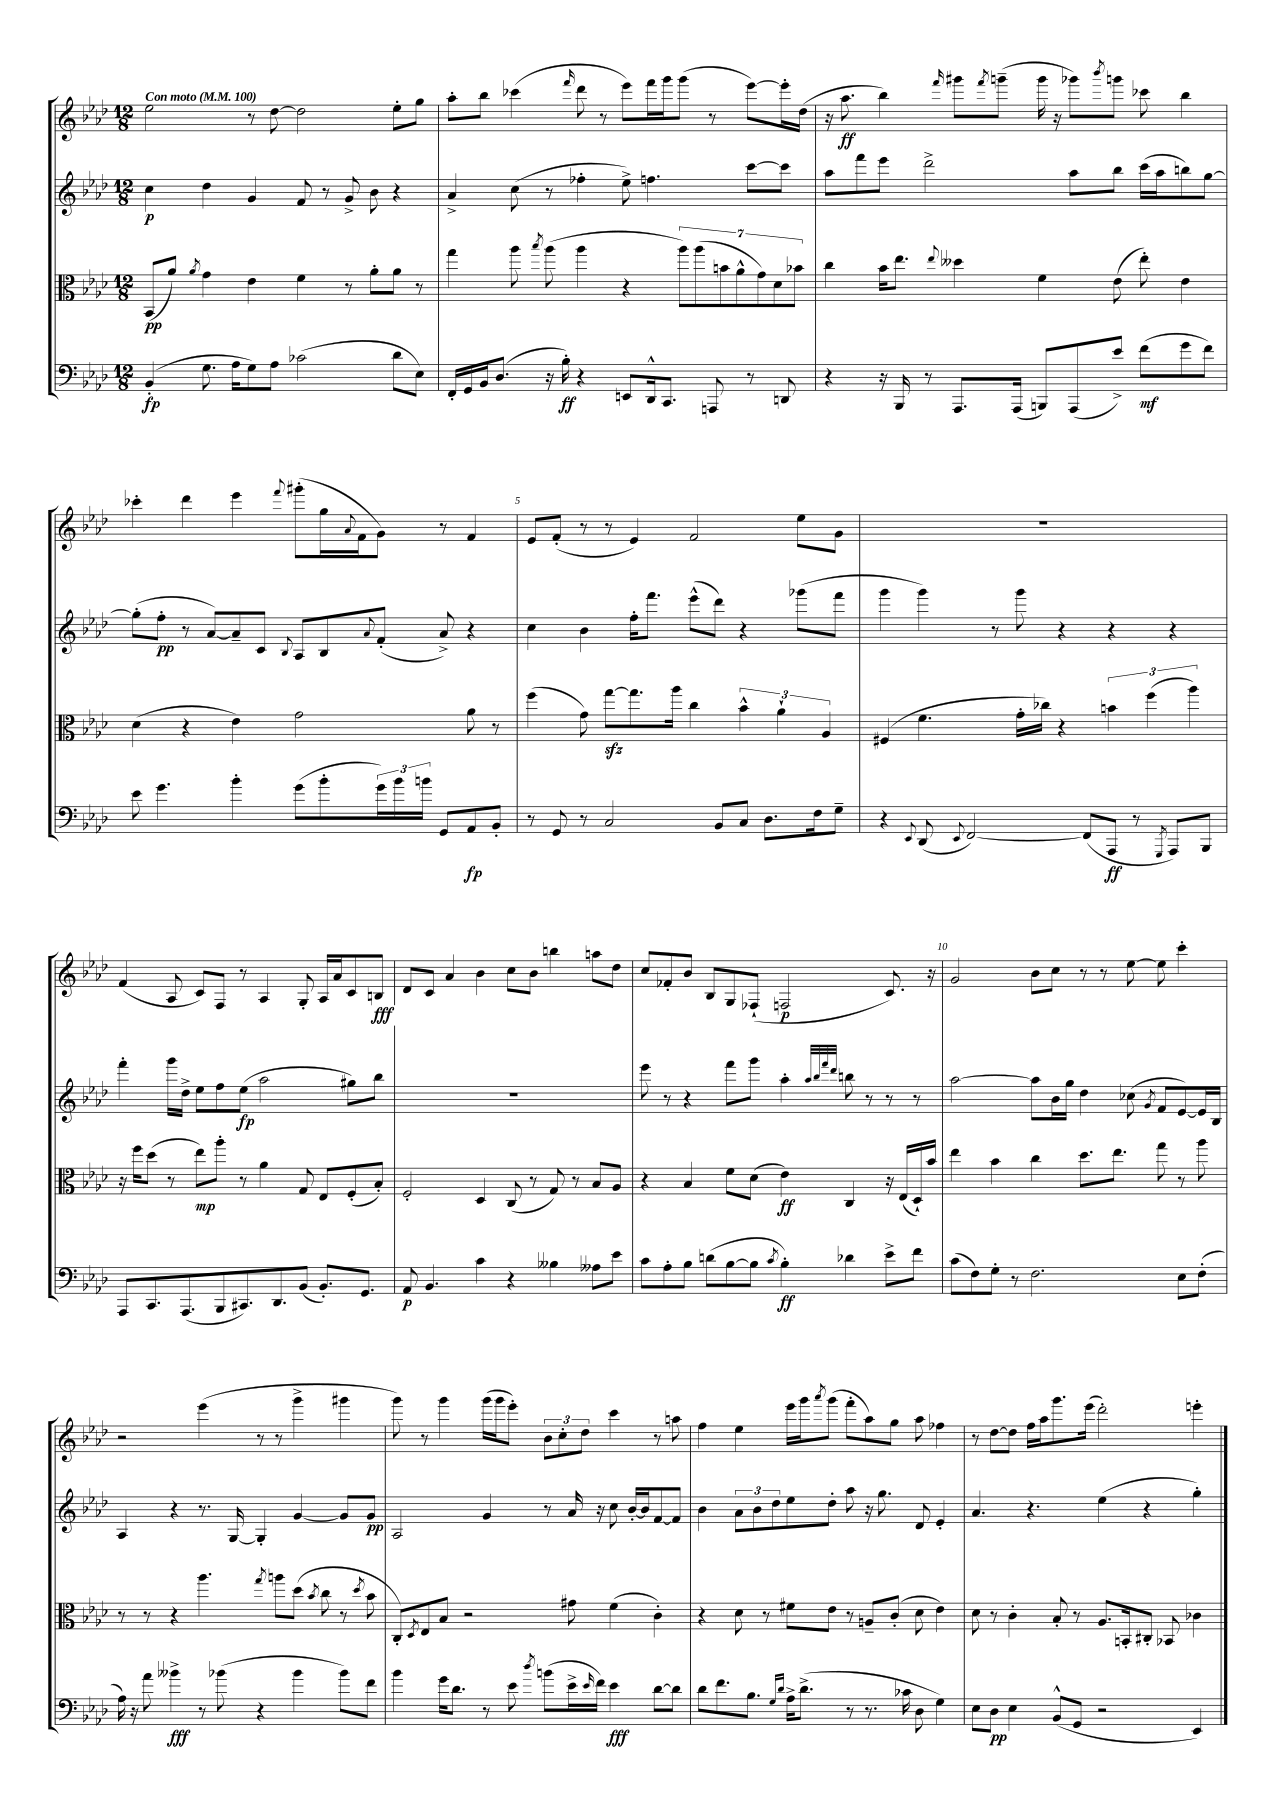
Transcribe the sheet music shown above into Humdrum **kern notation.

**kern	**kern	**kern	**kern
*staff4	*staff3	*staff2	*staff1
*clefF4	*clefC3	*clefG2	*clefG2
*k[b-e-a-d-]	*k[b-e-a-d-]	*k[b-e-a-d-]	*k[b-e-a-d-]
*M12/8	*M12/8	*M12/8	*M12/8
*MM100	*MM100	*MM100	*MM100
(4BB-'/	(8BB-/L	4cc\	2ee-\
.	8a-/J)	.	.
.	8qa-/	.	.
8.G\	4g\	4dd-\	.
16A-\LK	.	.	.
8G\)	4e-\	4g/	8r
8A-\J	.	.	[8dd-\
(2c-\	4f\	8f/	2dd-\]
.	.	8r	.
.	8r	8g^/	.
.	8a-'\L	8b-\	.
8d-\L	8a-\J	4r	8ee-'\L
8E-\J)	8r	.	8gg\J
=	=	=	=
16FF'/LL	4gg\	4a-^/	8aa-'\L
16GG/	.	.	.
16BB-/J	.	.	8bb-\J
(8.D-/J	.	.	.
.	8aa-\	(8cc\	(4ccc-\
.	8qbb-/	.	.
16r	(8aa-\	8r	.
16B-'\)	.	.	.
.	.	.	16qqfff/
4r	4aa-\	4ff-'\	8ddd-\
.	.	.	8r
8EE/L	4r	8ee-^\)	8eee-\L)
16DD-^^/k	.	4.ff\	16fff\L
8.CC/J	.	.	16ggg\J
.	14aa-\L)	.	(8ggg\J
.	(14aa-\	.	.
8AAA/	.	.	8r
.	14b\	.	.
.	14a-^^\	.	.
8r	.	[8ccc\L	[8eee-\L)
.	14g\)	.	.
.	14d-\	.	.
8DD/	.	8ccc\]J	16eee-'\]L
.	14b-\J	.	.
.	.	.	(16dd-\JJ
=	=	=	=
4r	4cc\	8aa-\L	16r
.	.	.	8.aa-\
.	.	8fff\	.
16r	16b-\LK	8eee-\J	4bb-\)
16BBB-/	8.ee-\J	.	.
8r	.	2ddd-^\	.
.	8qqee-/	.	16qqfff/
8.AAA-/L	4dd--\	.	8ggg#\L
.	.	.	8qfff/
.	.	.	(8ggg~\J
(16AAA-/Jk	.	.	.
8BBB/L)	4f\	.	16ggg\
.	.	.	16r
(8AAA-/	.	8aa-\L	8ggg-\L)
.	.	.	8qbbb-/
8e-^/J)	(8e-\	8bb-\J	8ggg\J
(8f\L	8ee-'\)	(16ccc\LL	8ccc-\
.	.	16aa-\J	.
8g\	4e-\	8bb\)	4bb-\
8f\J)	.	[8gg\J	.
=	=	=	=
8e-\	(4d-\	(8gg'\]L	4ccc-'\
4.g\	.	8ff'\J	.
.	4r	8r	4ddd-\
.	.	[8a-/L)	.
4b-'\	4e-\)	8a-~/]	4eee-\
.	.	8c/J	.
.	.	8qqB-/	8qqfff/
(8g\L	2g\	8A-/L	(8ggg#'\L
8b-'\	.	8B-/	16gg\L
.	.	.	8qqa-/
.	.	.	16f\J
.	.	8qqa-/	.
24g\L)	.	(8f'/J	8g\J)
24b-\	.	.	.
24b\JJ	.	.	.
8GG/L	.	8a-^/)	8r
8AA-/	8a-\	4r	4f/
8BB-'/J	8r	.	.
=	=	=	=
8r	(4ff\	4cc\	8e-/L
8GG/	.	.	(8f'/J
8r	8g\)	4b-\	8r
2C/	[8gg\L	.	8r
.	8.gg\]	16ff'\LK	4e-/)
.	.	8.fff\J	.
.	16aa-\Jk	.	.
.	4cc\	(8eee-^^\L	2f/
8BB-/L	.	8ddd-\J)	.
8C/J	6b-^^\	4r	.
8.D-\L	.	.	.
.	6a-`\	.	.
.	.	(8ggg-\L	8ee-\L
16F\k	.	.	.
.	6A-/	.	.
8G~\J	.	8fff\J	8g\J
=	=	=	=
4r	(4F#/	4ggg\	1.r
8qqEE-/	.	.	.
(8DD-/	4.f\	4ggg\)	.
8qqEE-/	.	.	.
[2FF/)	.	.	.
.	.	8r	.
.	16g'\LL	8ggg\	.
.	16cc-\JJ)	.	.
.	4r	4r	.
(8FF/]L	.	.	.
8AAA-/J	6b\	4r	.
8r	.	.	.
.	(6ff\	.	.
8qGGG/	.	.	.
8AAA-/L)	.	4r	.
.	6aa-\)	.	.
8BBB-/J	.	.	.
=	=	=	=
8AAA-/L	16r	4fff'\	(4f/
.	16ff\LK	.	.
8.CC/	(8dd-\J	.	.
.	8r	16ggg\LL	8A-/
(8.AAA-/	.	16dd-^\JJ	.
.	8ee-\L)	8ee-\L	8c/L)
8BBB-/	8aa-'\J	8ff\	8F/J
8.CC#/)	8r	(8ee-\J	8r
.	4a-\	2aa-\	4A-/
8.DD-/	.	.	.
(8BB-/J	8G/	.	8G'/
8.BB-'/L)	8E-/L	.	16A-/LL
.	.	.	16a-/J
.	(8F'/	8gg#\L)	8c/
8.GG/J	.	.	.
.	8B-'/J)	8bb-\J	8B/J
=	=	=	=
8AA-/	2F'/	1.r	8d-/L
4.BB-/	.	.	8c/J
.	.	.	4a-/
4c\	4D-/	.	4b-\
4r	(8C/	.	8cc\L
.	8r	.	8b-\J
4B--\	8G/)	.	4bb\
.	8r	.	.
8A--\L	8B-/L	.	8aa\L
8e-\J	8A-/J	.	8dd-\J
=	=	=	=
8c\L	4r	8eee-\	8cc/L
8A-'\	.	8r	8f-'/
8B-\J	4B-/	4r	8b-/J
(8d\L	.	.	8B-/L
[8B-\	8f\L	8fff\L	8G/
8B-\]J	(8d-\J	8ggg\J	(8F-`/J
8qc/	.	.	.
4B-'\)	4e-\)	4aa-'\	2F/
.	.	32qqaa-/LLL	.
.	.	32qqbb-/	.
.	.	32qqfff/	.
.	.	32qqddd-/JJJ	.
4d-\	4C/	8bb\	.
.	.	8r	.
8e-^\L	16r	8r	8.c/)
.	(16E-/LL	.	.
8f\J	16D-`/)	8r	.
.	16b-/JJ	.	16r
=	=	=	=
(8c\L	4ee-\	[2aa-\	2g/
8F\)	.	.	.
8G'\J	4b-\	.	.
8r	.	.	.
2.F\	4cc\	8aa-\]L	8b-\L
.	.	16b-\L	8cc\J
.	.	16gg\JJ	.
.	8.dd-\L	4dd-\	8r
.	.	.	8r
.	8.ee-\J	.	.
.	.	(8cc-\	[8ee-\
.	.	8qg/	.
.	8gg\	8f/L	8ee-\]
8E-\L	8r	[8e-/)	4ccc'\
(8F'\J	8aa-\	16e-/]L	.
.	.	16B-/JJ	.
=	=	=	=
16A-\)	8r	4A-/	2r
16r	.	.	.
8a-\	8r	.	.
4b--^\	4r	4r	.
8r	4.aa-\	8.r	(4eee-\
(8b-\	.	.	.
.	.	[16G/	.
4r	.	4G'/]	8r
.	8qgg/	.	.
.	8aa\L	.	8r
4b-\	(8dd-\J	[4g/	4ggg^\
.	8qb-/	.	.
.	8cc\	.	.
8b-\L)	8r	8g/]L	4ggg#\
.	8qdd-/	.	.
8f\J	8b-\	8g/J	.
=	=	=	=
4b-\	8C'/L)	2A-/	8ggg\)
.	8qD-/	.	.
.	8E-/	.	8r
16g\LK	8B-/J	.	4ggg\
8.d-\J	.	.	.
.	2r	.	.
8r	.	4g/	(16ggg\LL
.	.	.	16ggg\J
8e-\	.	.	8eee-'\J)
8qdd-/	.	.	.
(8b\L	.	8r	12b-\L
.	.	.	12cc'\
16e-^\L	8g#\	16a-/	.
.	.	.	12dd-\J
16qqe-/	.	.	.
16f\JJ)	.	16r	.
4e-\	(4f\	8cc\	4ccc\
.	.	[16b-'/LL	.
.	.	16b-/]J	.
[8d-\L	4c'\)	[8f/	8r
8d-\]J	.	8f/]J	8aa\
=	=	=	=
8d-\L	4r	4b-\	4ff\
8.f\	.	.	.
.	8d-\	12a-\L	4ee-\
8.B-\J	.	.	.
.	.	12b-\	.
.	8r	.	.
.	.	12dd-\	.
16qqG/LL	.	.	.
16qqd-/JJ	.	.	.
16A-^\LK	8f#\L	8ee-\	16eee-\LL
(8.d-^\J	.	.	16ggg\J
.	.	.	8qaaa-/
.	8e-\J	8dd-'\J	(8ggg\J
8r	8r	8aa-\	8fff'\L
8.r	8A~/L	16r	8aa-\)
.	.	8.gg\	.
.	(8c'/J	.	8gg\J
16c-\	.	.	.
8D-\	8d-\	8d-/	8aa-\
4G\)	4e-\)	4e-'/	4ff-\
=	=	=	=
8E-\L	8d-\	4.a-/	8r
8D-\J	8r	.	[8dd-\L
4E-\	4c'\	.	8dd-\]J
.	.	4.r	16ff\LL
.	.	.	16aa-\J
(8BB-^^/L	8B-'/	.	8.ggg\
8GG/J	8r	.	.
.	.	.	(16eee-\Jk
2r	8.A-/L	(4ee-\	2ddd-'\)
.	16BB'/k	.	.
.	8C#'/J	4r	.
.	8BB-/	.	.
4EE-/)	4c-\	4gg'\)	4eee'\
==	==	==	==
*-	*-	*-	*-
